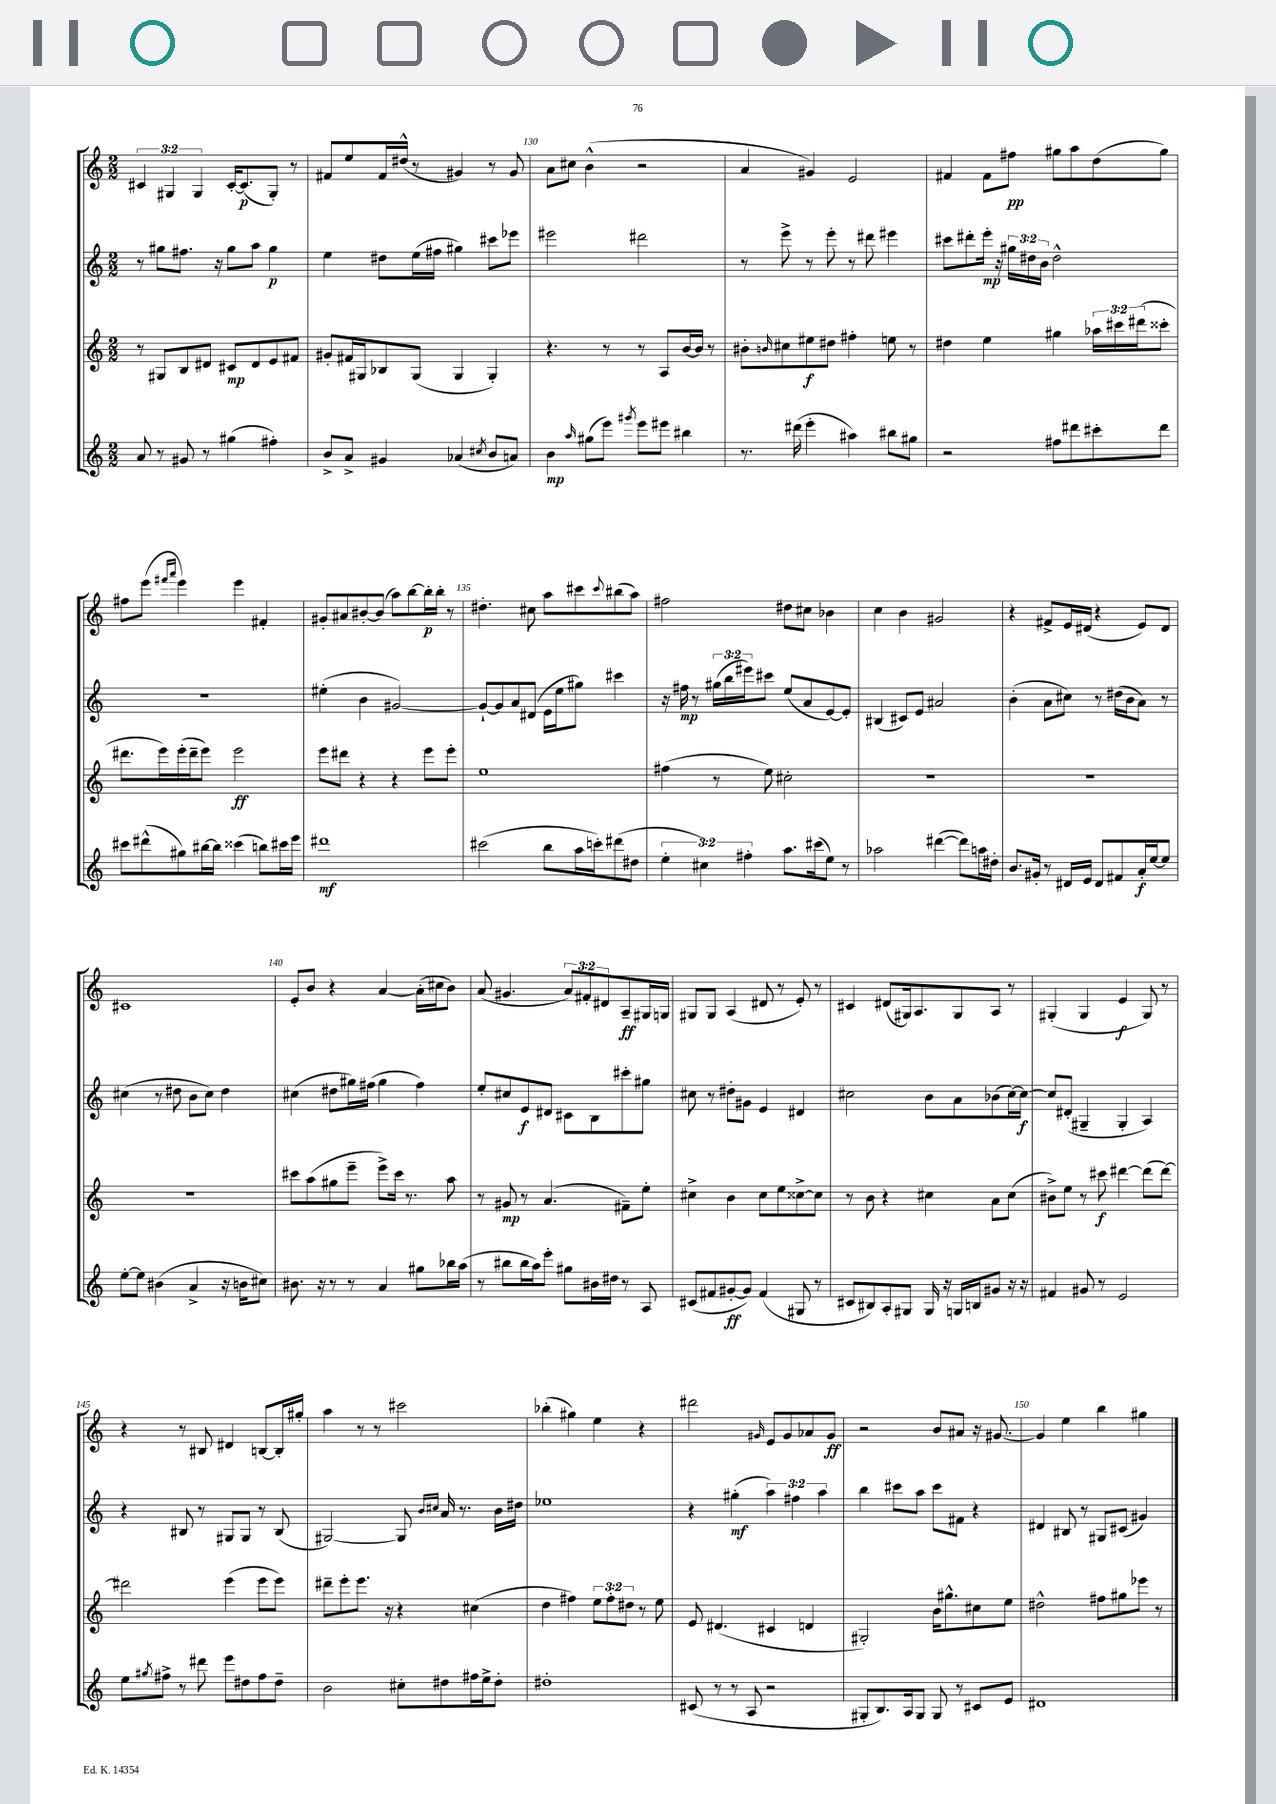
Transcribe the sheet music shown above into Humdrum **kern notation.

**kern	**dynam	**kern	**dynam	**kern	**dynam	**kern	**dynam
*part4	*part4	*part3	*part3	*part2	*part2	*part1	*part1
*staff4	*staff4	*staff3	*staff3	*staff2	*staff2	*staff1	*staff1
*clefG2	*	*clefG2	*	*clefG2	*	*clefG2	*
*k[]	*	*k[]	*	*k[]	*	*k[]	*
*M2/2	*	*M2/2	*	*M2/2	*	*M2/2	*
=128	=128	=128	=128	=128	=128	=128	=128
8a/	.	8r	.	8r	.	6c#X/	.
8r	.	8G#X/L	.	8gg#X\L	.	.	.
.	.	.	.	.	.	6G#X/	.
8g#X/	.	8B/	.	8.ff#X\J	.	.	.
.	.	.	.	.	.	6G#/	.
8r	.	8d#X/J	.	.	.	.	.
.	.	.	.	16r	.	.	.
(4gg#X\	.	8c#X/L	mp	8gg#\L	.	[16c#'/KL	.
.	.	.	.	.	.	(8.c#/]	p
.	.	8d#/	.	8aa\J	.	.	.
4ff#X'\)	.	8e/	.	4gg#\	p	8G#'/J)	.
.	.	8f#X/J	.	.	.	8r	.
=129	=129	=129	=129	=129	=129	=129	=129
8b^/L	.	8g#X'/L	.	4ee\	.	8f#X/L	.
8a^/J	.	16f#X/L	.	.	.	8ee/	.
.	.	16G#X/J	.	.	.	.	.
4g#X/	.	8B-X/	.	8dd#X\L	.	16f#/L	.
.	.	.	.	.	.	(16dd#X^^/JJ	.
.	.	(8G#/J	.	(16ee\L	.	8r	.
.	.	.	.	16ff#X\JJ	.	.	.
(4a-X/	.	4G#/	.	4gg#X\)	.	4g#X/)	.
8qcc#X/	.	.	.	.	.	.	.
8b/L	.	4G#'/)	.	8ccc#X\L	.	8r	.
8an/J)	.	.	.	8eee-X\J	.	8g#/	.
=130	=130	=130	=130	=130	=130	=130	=130
4b\	mp	4.r	.	2eee#X\	.	8a\L	.
.	.	.	.	.	.	8cc#X\J	.
16qqaa/	.	.	.	.	.	.	.
(8gg#X\L	.	.	.	.	.	(4b^^\	.
8eee\J)	.	8r	.	.	.	.	.
8qggg#X/	.	.	.	.	.	.	.
8eee\L	.	8r	.	2ddd#X\	.	2r	.
8eee#X\J	.	8A/L	.	.	.	.	.
4bb#X\	.	[16b/L	.	.	.	.	.
.	.	16b/JJ]	.	.	.	.	.
.	.	8r	.	.	.	.	.
=131	=131	=131	=131	=131	=131	=131	=131
8.r	.	8b#X'\L	.	8r	.	4a/	.
.	.	16qqbn/	.	.	.	.	.
.	.	8cc#X\	.	8eee^\	.	.	.
(16ddd#X\	.	.	.	.	.	.	.
4eee'\	.	8ee#X\	f	8r	.	4g#X/)	.
.	.	8dd#X\J	.	8eee'\	.	.	.
4aa#X\)	.	4ff#X'\	.	8r	.	2e/	.
.	.	.	.	8ddd#X\	.	.	.
8bb#X\L	.	8een\	.	4eee#X\	.	.	.
8gg#X\J	.	8r	.	.	.	.	.
=132	=132	=132	=132	=132	=132	=132	=132
2r	.	4dd#X\	.	8ccc#X\L	.	4f#X/	.
.	.	.	.	8ddd#X'\	.	.	.
.	.	4ee\	.	16eee'\Jk	mp	8f#\L	.
.	.	.	.	16r	.	.	.
.	.	.	.	24gg#X\LL	.	8ff#X\J	pp
.	.	.	.	24dd#X\	.	.	.
.	.	.	.	24b\JJ	.	.	.
8ff#X\L	.	4gg#X\	.	2dd#^^\	.	8gg#X\L	.
8ddd#X\	.	.	.	.	.	8aa\	.
8ccc#X'\	.	24aa-X\LL	.	.	.	(8dd\	.
.	.	24ccc#X\	.	.	.	.	.
.	.	(24ddd#X\J	.	.	.	.	.
8ddd#\J	.	8ccc##X'\J	.	.	.	8gg#\J)	.
!!LO:LB:g=z
=133	=133	=133	=133	=133	=133	=133	=133
8ccc#X\L	.	8.ddd#X\L	.	1r	.	8ff#X\L	.
(8ddd#X^^\	.	.	.	.	.	(8eee\J	.
.	.	16eee\L)	.	.	.	.	.
.	.	.	.	.	.	16qqfff#X/LL	.
.	.	.	.	.	.	16qqaaa/JJ	.
8gg#X\)	.	(16eee'\	.	.	.	4eee\)	.
.	.	16ddd#~\J	.	.	.	.	.
[16bb#X\L	.	8eee\J)	.	.	.	.	.
16bb#\JJ]	.	.	.	.	.	.	.
(4ccc##X\	.	2eee\	ff	.	.	4eee\	.
8bbn\L)	.	.	.	.	.	4f#X'/	.
16ccc#X\L	.	.	.	.	.	.	.
16eee\JJ	.	.	.	.	.	.	.
=134	=134	=134	=134	=134	=134	=134	=134
1ddd#X	mf	8eee\L	.	(4ee#X'\	.	8g#X'/L	.
.	.	8ddd#X\J	.	.	.	8a#X/	.
.	.	4r	.	4b\	.	[8b#X'/	.
.	.	.	.	.	.	(8b#/J]	.
.	.	4r	.	[2g#X/)	.	8aa\L)	.
.	.	.	.	.	.	[8bb\	.
.	.	8eee\L	.	.	.	16bb'\L]	p
.	.	.	.	.	.	16bb'\JJ	.
.	.	8eee'\J	.	.	.	8r	.
=135	=135	=135	=135	=135	=135	=135	=135
(2ccc#X\	.	1ee	.	8g#`/L_	.	4.dd#X'\	.
.	.	.	.	8g#/]	.	.	.
.	.	.	.	8a/	.	.	.
.	.	.	.	(8d#X/J	.	8cc#X\	.
8bb\L	.	.	.	16e\LL	.	8aa\L	.
.	.	.	.	16ee\J	.	.	.
16aa\L	.	.	.	8gg#X\J)	.	8ccc#X\	.
16cccn'\J)	.	.	.	.	.	.	.
.	.	.	.	.	.	8qqccc#/	.
(8ddd#X\	.	.	.	4ccc#X\	.	(8bb#X\	.
8dd#X\J	.	.	.	.	.	8aa\J)	.
=136	=136	=136	=136	=136	=136	=136	=136
6ee'\	.	(4ff#X\	.	16r	.	2ff#X\	.
.	.	.	.	16ff#X\	mp	.	.
.	.	.	.	8r	.	.	.
6cc#X\)	.	.	.	.	.	.	.
.	.	8r	.	(24gg#X\LL	.	.	.
.	.	.	.	24bb\	.	.	.
6ff#X'\	.	.	.	24eee#X\J)	.	.	.
.	.	8ee\)	.	8ccc#X\J	.	.	.
8.aa\L	.	2cc#X'\	.	(8ee/L	.	8dd#X\L	.
.	.	.	.	8a/	.	8cc#X\J	.
(16ccc#X\k	.	.	.	.	.	.	.
8ee\J)	.	.	.	[8e/)	.	4b-X\	.
8r	.	.	.	8e'/J]	.	.	.
=137	=137	=137	=137	=137	=137	=137	=137
2aa-X\	.	1r	.	(4B#X/	.	4cc\	.
.	.	.	.	8c#X/L)	.	4b\	.
.	.	.	.	8e/J	.	.	.
([4ddd#X\	.	.	.	2a#X/	.	2g#X/	.
8ddd#\L])	.	.	.	.	.	.	.
16aan\L	.	.	.	.	.	.	.
16dd#X'\JJ	.	.	.	.	.	.	.
=138	=138	=138	=138	=138	=138	=138	=138
8.b/L	.	1r	.	(4b'\	.	4r	.
16g#X'/Jk	.	.	.	.	.	.	.
8r	.	.	.	8a\L	.	8f#X^/L	.
16d#X/LL	.	.	.	8cc#X\J)	.	16e/L	.
16e/JJ	.	.	.	.	.	(16d#X/JJ	.
8d#/L	.	.	.	8r	.	4r	.
8f#X/	.	.	.	(16dd#X\LL	.	.	.
.	.	.	.	16b\J	.	.	.
16a'/L	f	.	.	8a\J)	.	8e/L)	.
[16ee/J	.	.	.	.	.	.	.
8ee/J]	.	.	.	8r	.	8d#/J	.
!!LO:LB:g=z
=139	=139	=139	=139	=139	=139	=139	=139
[8ee'\L	.	1r	.	(4cc#X\	.	1c#X	.
8ee\J]	.	.	.	.	.	.	.
(4b#X\	.	.	.	8r	.	.	.
.	.	.	.	8dd#X\	.	.	.
4a^/	.	.	.	8b\L	.	.	.
.	.	.	.	8cc#\J)	.	.	.
16r	.	.	.	4dd#\	.	.	.
16bn\KL	.	.	.	.	.	.	.
8cc#X\J)	.	.	.	.	.	.	.
=140	=140	=140	=140	=140	=140	=140	=140
8.b#X\	.	8ccc#X\L	.	(4cc#X\	.	8e'/L	.
.	.	(8aa\	.	.	.	8b/J	.
16r	.	.	.	.	.	.	.
8r	.	8gg#X\	.	8dd#X\L	.	4r	.
8r	.	8eee~\J	.	16gg#X\L)	.	.	.
.	.	.	.	(16ff#X\JJ	.	.	.
4a/	.	8eee^\L)	.	4gg#\	.	[4a/	.
.	.	16ccc#\Jk	.	.	.	.	.
.	.	8.r	.	.	.	.	.
8gg#X\L	.	.	.	4ff#\)	.	(16a'\LL]	.
.	.	.	.	.	.	16cc#X\J	.
16bb-X\L	.	8aa\	.	.	.	8b\J)	.
(16aa\JJ	.	.	.	.	.	.	.
=141	=141	=141	=141	=141	=141	=141	=141
8r	.	8r	.	8ee'/L	.	(8a/	.
8bb#X\L	.	8g#X/	mp	8cc#X/	.	4.g#X/	.
16bb#\L	.	8r	.	8e/	f	.	.
16aa\J)	.	.	.	.	.	.	.
8eee'\J	.	(4.a/	.	8d#X/J	.	.	.
8gg#X\L	.	.	.	8c#X\L	.	12a/L)	.
.	.	.	.	.	.	12f#X'/	.
16b#X\L	.	.	.	8B\	.	.	.
.	.	.	.	.	.	12d#X/	.
16dd#X\JJ	.	.	.	.	.	.	.
8r	.	8f#X~\L)	.	8ccc#X'\	.	8A~/	ff
8A/	.	8ee'\J	.	8gg#X\J	.	16G#X/L	.
.	.	.	.	.	.	16Gn/JJ	.
=142	=142	=142	=142	=142	=142	=142	=142
(8c#X/L	.	4cc#X^\	.	8cc#X\	.	8G#X/L	.
8f#X/	.	.	.	8r	.	8G#/J	.
[8g#X'/	ff	4b\	.	8dd#X'\L	.	(4A/	.
8g#/J])	.	.	.	8g#X\J	.	.	.
(4f#/	.	8cc#\L	.	4e/	.	8d#X/	.
.	.	8ee\	.	.	.	8r	.
8G#X/	.	[8cc##X^\	.	4d#X/	.	8e'/)	.
8r	.	8cc##\J]	.	.	.	8r	.
=143	=143	=143	=143	=143	=143	=143	=143
8c#X/L	.	8r	.	2cc#X\	.	4c#X/	.
8B#X/)	.	8b\	.	.	.	.	.
8A'/	.	4r	.	.	.	(8d#X/L	.
8G#X/J	.	.	.	.	.	16G#X/k)	.
.	.	.	.	.	.	8.A/	.
16G#/	.	4cc#X\	.	8b\L	.	.	.
16r	.	.	.	.	.	.	.
16Gn/LL	.	.	.	8a\	.	8G#/	.
16Bn/J	.	.	.	.	.	.	.
8g#X/J	.	8a\L	.	(8b-X\	.	8A/J	.
16r	.	(8cc#\J	.	[16cc#\L)	.	8r	.
16r	.	.	.	16cc#\JJ_	f	.	.
=144	=144	=144	=144	=144	=144	=144	=144
4f#X/	.	8b#X^\L)	.	8cc#/L]	.	(4G#X'/	.
.	.	8ee\J	.	(8d#X'/J	.	.	.
8g#X/	.	8r	.	4G#X~/	.	4G#/	.
8r	.	8ccc#X\	f	.	.	.	.
2e/	.	[4ddd#X\	.	4G#'/	.	4e/	f
.	.	(8ddd#\L]	.	4A/)	.	8G#/)	.
.	.	[8ddd#\J)	.	.	.	8r	.
!!LO:LB:g=z
=145	=145	=145	=145	=145	=145	=145	=145
8ee\L	.	2ddd#X\]	.	4r	.	4r	.
8qgg#X/	.	.	.	.	.	.	.
8ff#X^\J	.	.	.	.	.	.	.
8r	.	.	.	8B#X/	.	8r	.
8ddd#X\	.	.	.	8r	.	8B#X/	.
8eee\L	.	(4eee\	.	8G#X/L	.	4d#X/	.
8dd#X\	.	.	.	8G#/J	.	.	.
8ff#\	.	8eee\L	.	8r	.	[8Bn/L	.
8dd#~\J	.	8eee\J)	.	(8B#/	.	16B'/L]	.
.	.	.	.	.	.	16gg#X'/JJ	.
=146	=146	=146	=146	=146	=146	=146	=146
2b\	.	8ddd#X~\L	.	[2G#X/)	.	4aa\	.
.	.	8eee'\	.	.	.	.	.
.	.	8.eee\J	.	.	.	8r	.
.	.	.	.	.	.	8r	.
.	.	16r	.	.	.	.	.
8cc#X'\L	.	4r	.	8G#/]	.	2ccc#X\	.
.	.	.	.	16qqb/LL	.	.	.
.	.	.	.	16qqcc#X/JJ	.	.	.
8dd#X\	.	.	.	16a/	.	.	.
.	.	.	.	8.r	.	.	.
16ff#X\L	.	(4cc#X\	.	.	.	.	.
16ee^\J	.	.	.	.	.	.	.
8dd#'\J	.	.	.	16b\LL	.	.	.
.	.	.	.	16dd#X\JJ	.	.	.
=147	=147	=147	=147	=147	=147	=147	=147
1dd#X'	.	4dd\	.	1ee-X	.	(4bb-X'\	.
.	.	4ff#X\)	.	.	.	4gg#X\)	.
.	.	12ee\L	.	.	.	4ee\	.
.	.	12ff#'\	.	.	.	.	.
.	.	12dd#X\J	.	.	.	.	.
.	.	8r	.	.	.	4r	.
.	.	8ee\	.	.	.	.	.
=148	=148	=148	=148	=148	=148	=148	=148
(8c#X/	.	8e/	.	4r	.	2ddd#X\	.
8r	.	(4.d#X/	.	.	.	.	.
8r	.	.	.	(4gg#X'\	mf	.	.
8A/	.	.	.	.	.	.	.
.	.	.	.	.	.	16qqg#X/	.
2r	.	4c#X/	.	6aa\)	.	8e/L	.
.	.	.	.	.	.	8g#/	.
.	.	.	.	6ff#X\	.	.	.
.	.	4dn/	.	.	.	8a-X/	.
.	.	.	.	6aa\	.	.	.
.	.	.	.	.	.	8g#/J	ff
=149	=149	=149	=149	=149	=149	=149	=149
8G#X'/L	.	2G#X'/)	.	4bb\	.	2r	.
8.B/)	.	.	.	.	.	.	.
.	.	.	.	8ccc#X\L	.	.	.
16A/k	.	.	.	.	.	.	.
8G#/J	.	.	.	8aa\J	.	.	.
8G#/	.	16b\KL	.	8ccc#\L	.	8b/L	.
.	.	8.gg#X^^\	.	.	.	.	.
8r	.	.	.	8f#X\J	.	8a#X/J	.
8c#X/L	.	8cc#X\	.	4r	.	16r	.
.	.	.	.	.	.	[8.g#X/	.
8e/J	.	8ee\J	.	.	.	.	.
=150	=150	=150	=150	=150	=150	=150	=150
1d#X	.	2dd#X^^\	.	4d#X/	.	4g#/]	.
.	.	.	.	8B#X/	.	4ee\	.
.	.	.	.	8r	.	.	.
.	.	8ff#X\L	.	8G#X/L	.	4bb\	.
.	.	8gg#X\	.	(8c#X/J	.	.	.
.	.	8eee-X\J	.	4g#X/)	.	4gg#X\	.
.	.	8r	.	.	.	.	.
==	==	==	==	==	==	==	==
*-	*-	*-	*-	*-	*-	*-	*-
